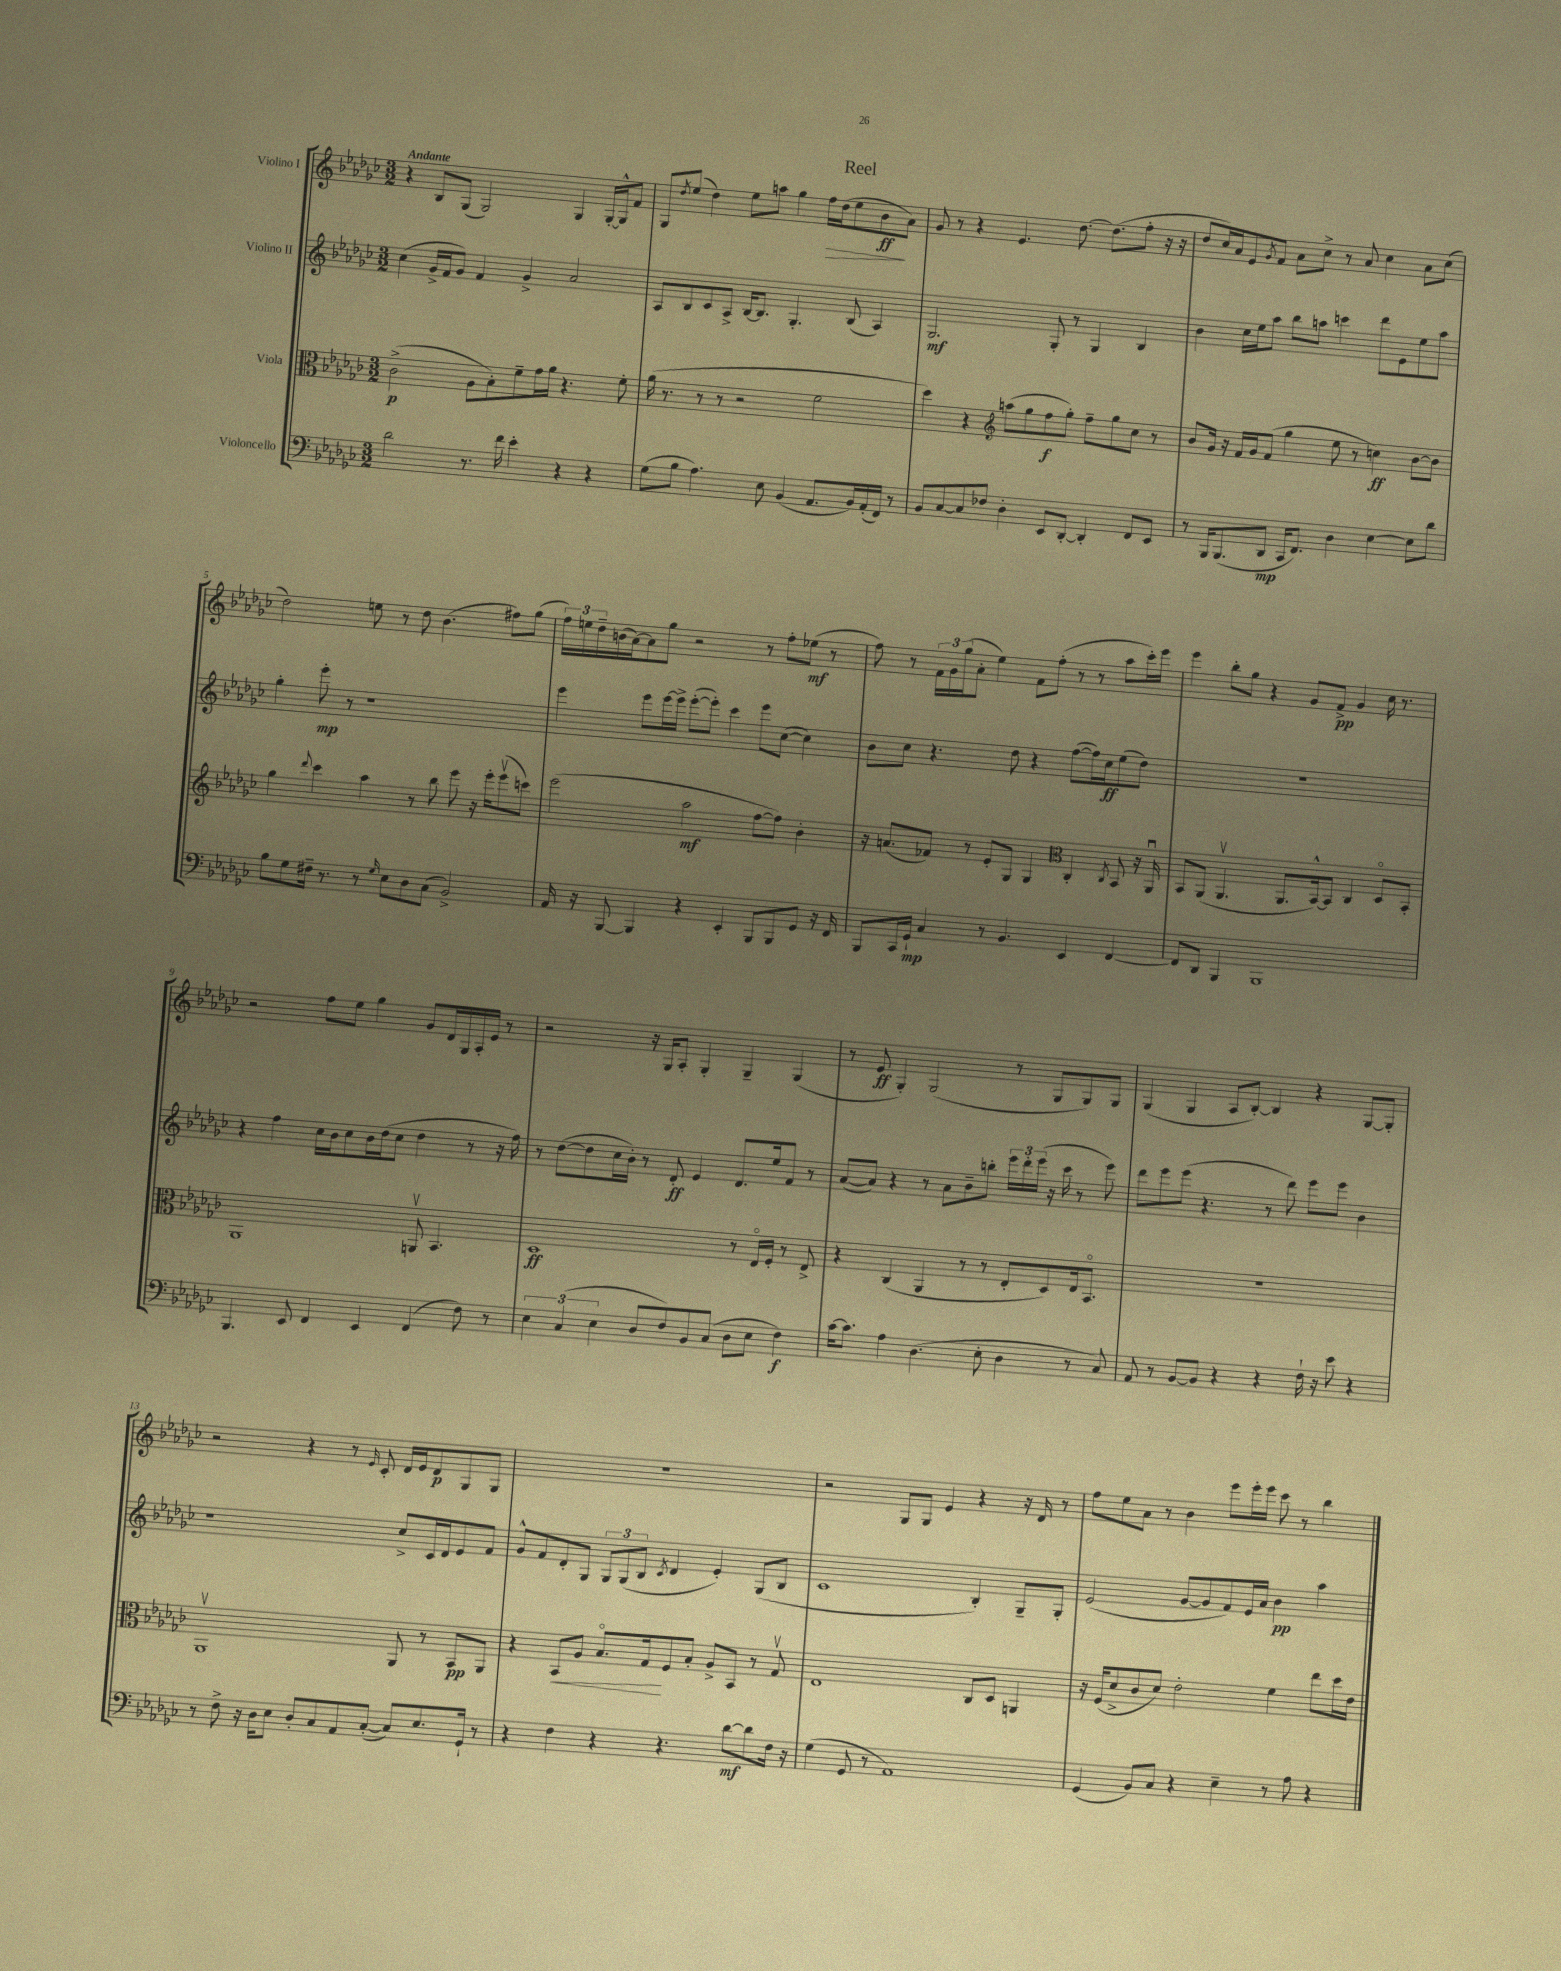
\header { title = "Reel" }
<<
\new StaffGroup <<
\new Staff = "s0" \with { instrumentName = "Violino I" } {
    \clef treble \key ges \major \numericTimeSignature \time 3/2 \tempo "Andante"
    r4 bes8 ges8( ges2) ges4 ges16~-. ges16-^ f'8 |
    ges8 \acciaccatura { des''8 } ees''8( des''4) ees''8 a''8 ges''4 f''16\> des''16( ees''8 bes'8\ff\! aes'8) |
    ges'8 r8 r4 ees'4. des''8.~ des''8.( f''8-. r16 r16 |
    des''8 ces''16) aes'16 ees'8 \acciaccatura { ges'8 } f'8 aes'8 ces''8-> r8 aes'8 ces''4 aes'8 ces''8( |
    des''2) e''8 r8 des''8 bes'4.( fis''8) ges''8( |
    \tuplet 3/2 { f''16) e''16 des''16-- } b'16( aes'16~) aes'8 ges''8 r2 r8 f''8-. ees''8\mf( r8 |
    f''8) r8 \tuplet 3/2 { f'16 ges'16 ges''16( } aes'8-. ees''4) f'8 f''8-.( r8 r8 aes''8 ces'''16-.) ees'''16 |
    ees'''4 bes''8-. ges''8 r4 ges'8 f'8->\pp ges'4 ces''16 r8. |
    r2 f''8 ees''8 ges''4 ges'8 des'16 ges16 aes16-. ees'16 r8 |
    r2 r16 ges16 aes8-. ges4-. ges4-- ges4( |
    r8 ees'8\ff ges4-.) ges2( r8 ges8 ges8) ges8 |
    ges4( ges4 aes8 bes8~-.) bes4 r4 ges8~ ges8-. |
    r2 r4 r8 \grace { ees'16 } ces'8-. des'16 ees'16 des'8\p ges8 ges8 |
    R1. |
    r2 ges8 ges8 ees'4 r4 r16 des'16 r8 |
    f''8 ees''8 aes'8 r8 bes'4 ees'''8 ees'''16-. ees'''16 ces'''8 r8 bes''4 \bar "|." |
}
\new Staff = "s1" \with { instrumentName = "Violino II" } {
    \clef treble \key ges \major \numericTimeSignature \time 3/2
    ces''4( ges'16-> f'16 ges'8) f'4 ges'4-> aes'2 |
    aes8 bes8 ces'8 aes8-> bes16~ bes8. ges4.-. bes8( aes4) |
    ges2.\mf ges8-. r8 ges4 bes4 |
    bes'4 ces''16 ees''16 aes''8 bes''8 a''8 c'''4 des'''8 ees'8 ees''8 a''8 |
    ges''4-. ees'''8-.\mp r8 r1 |
    ees'''4 ees'''8 ees'''16~ ees'''16-> ees'''8~-.( ees'''8-.) ces'''4 ees'''8 ces''8~( ces''4) |
    bes'8 ces''8 r4. des''8 r4 f''8~( f''16) ces''16\ff ees''8( des''8) |
    R1. |
    r4 f''4 ces''16 bes'16 ces''8 bes'16 des''16( ces''8 des''4 r8 r16 f''16) |
    r8 des''8~( des''8 ces''16 bes'16-.) r8 des'8-.\ff ees'4 des'8. ees''16 f'8 r8 |
    aes'8~( aes'8) r4 r8 aes'8 bes'8-- b''8-. \tuplet 3/2 { ees'''16 des'''16-. ees'''16( } r16 ces'''16 r8 ees'''8) |
    des'''8 ees'''8 ees'''8( r4. r8 des'''8) ees'''8 ees'''8 bes'4 |
    r1 ces''8-> ces'16 des'16 ees'8 f'8 |
    ges'8-^ f'8 des'8-. ges8 \tuplet 3/2 { ges8 ges8( bes8 } \acciaccatura { ces'8 } des'4 ees'4-.) ges8( bes8 |
    ces'1 bes4-.) ges8-- ges8-. |
    ees'2( ges'8~ ges'8 f'8) ees'16 aes'16 bes'4\pp aes''4 \bar "|." |
}
\new Staff = "s2" \with { instrumentName = "Viola" } {
    \clef alto \key ges \major \numericTimeSignature \time 3/2
    ces'2->\p( aes8 bes8-.) f'8-- ges'16 aes'16 r4. f'8-. |
    aes'16( r8. r8 r8 r2 f'2 |
    des''4) r4 \clef treble a''8( ges''8 f''8\f ges''8-.) f''8-- ges''8 ces''8 r8 |
    bes'8 ges'16 r16 f'16 ges'16 f'8( ges''4 ees''8 r8 c''4\ff) bes'8~ bes'8 |
    ges''4 \appoggiatura { des'''8 } ces'''4 aes''4 r8 bes''8 ees'''8 r16 ees'''16-. ees'''8\upbow( c'''8) |
    ees'''2( aes''2\mf f''8~ f''8) bes'4-. |
    r16 a'8.( fes'8) r8 ees'8-. ges8 ges4 \clef alto ces4-. \acciaccatura { ces8 } bes,8 r16 aes,16\downbow |
    bes,8 aes,8( aes,4.\upbow aes,8. bes,16~-^) bes,8 ces4 des8\flageolet bes,8-. |
    aes,1 a,8\upbow bes,4. |
    des1\ff r8 ees16\flageolet f16-. r8 ees8-> |
    r4 ces4( aes,4 r8 r8 ees8-. des8) ees16 bes,8.\flageolet |
    R1. |
    aes,1\upbow aes,8 r8 bes,8\pp aes,8 |
    r4 bes,8\< aes8 bes8.\flageolet ges16\! f8 bes8-. aes8-> bes,8 r8 ges8\upbow |
    ees1 ces8 des8 a,4 |
    r16 f16( des'8-> ces'8 des'8) ees'2-. f'4 ees''8 des''16 ees'16 \bar "|." |
}
\new Staff = "s3" \with { instrumentName = "Violoncello" } {
    \clef bass \key ges \major \numericTimeSignature \time 3/2
    des'2 r8. f'16 ees'4-. r4 r4 |
    ges8( bes8 aes4.) ees8 bes,4( aes,8. bes,16) aes,16-.( f,16) r8 |
    bes,8 ces8~ ces8 fes8 des4-. ees,8 des,8~-. des,4-. f,8 ees,8 |
    r8 bes,,16 bes,,8.( des,8\mp ces,16 f,8.) des4 ees4~ ees8 des'8 |
    bes8 ges8 fis16-- r8. r8 \grace { ges16 } ees8 des8 ces8( bes,2->) |
    aes,16 r16 bes,,8~ bes,,4 r4 ees,4-. bes,,8 bes,,8 ges,8 r16 f,16 |
    bes,,8 ces,16 ges,16-!\mp ces4 r8 bes,4. ees,4 f,4~ |
    f,8 des,8 bes,,4 bes,,1 |
    bes,,4. ees,8 f,4 ees,4 f,4( f8) r8 |
    \tuplet 3/2 { ees4 ces4( ees4 } des8 f8) bes,8 ces8( des8 ees8 f4\f) |
    ces'16~ ces'8. aes4 des4.( ees8-. des4 r8 ces8) |
    aes,8 r8 bes,8~ bes,8 r4 r4 f16-! r16 ees'8 r4 |
    r8 f8-> r16 des16 ees8 des8-. ces8 aes,8 ces8~-.( ces8) ees8. ges,16-! r8 |
    r4 f4 r4 r4. des'8~\mf des'8 f16 r16 |
    ges4( ges,8 r8 aes,1) |
    ges,4( bes,8) ces8 r4 ees4-- r8 aes8 r4 \bar "|." |
}
>>
>>
